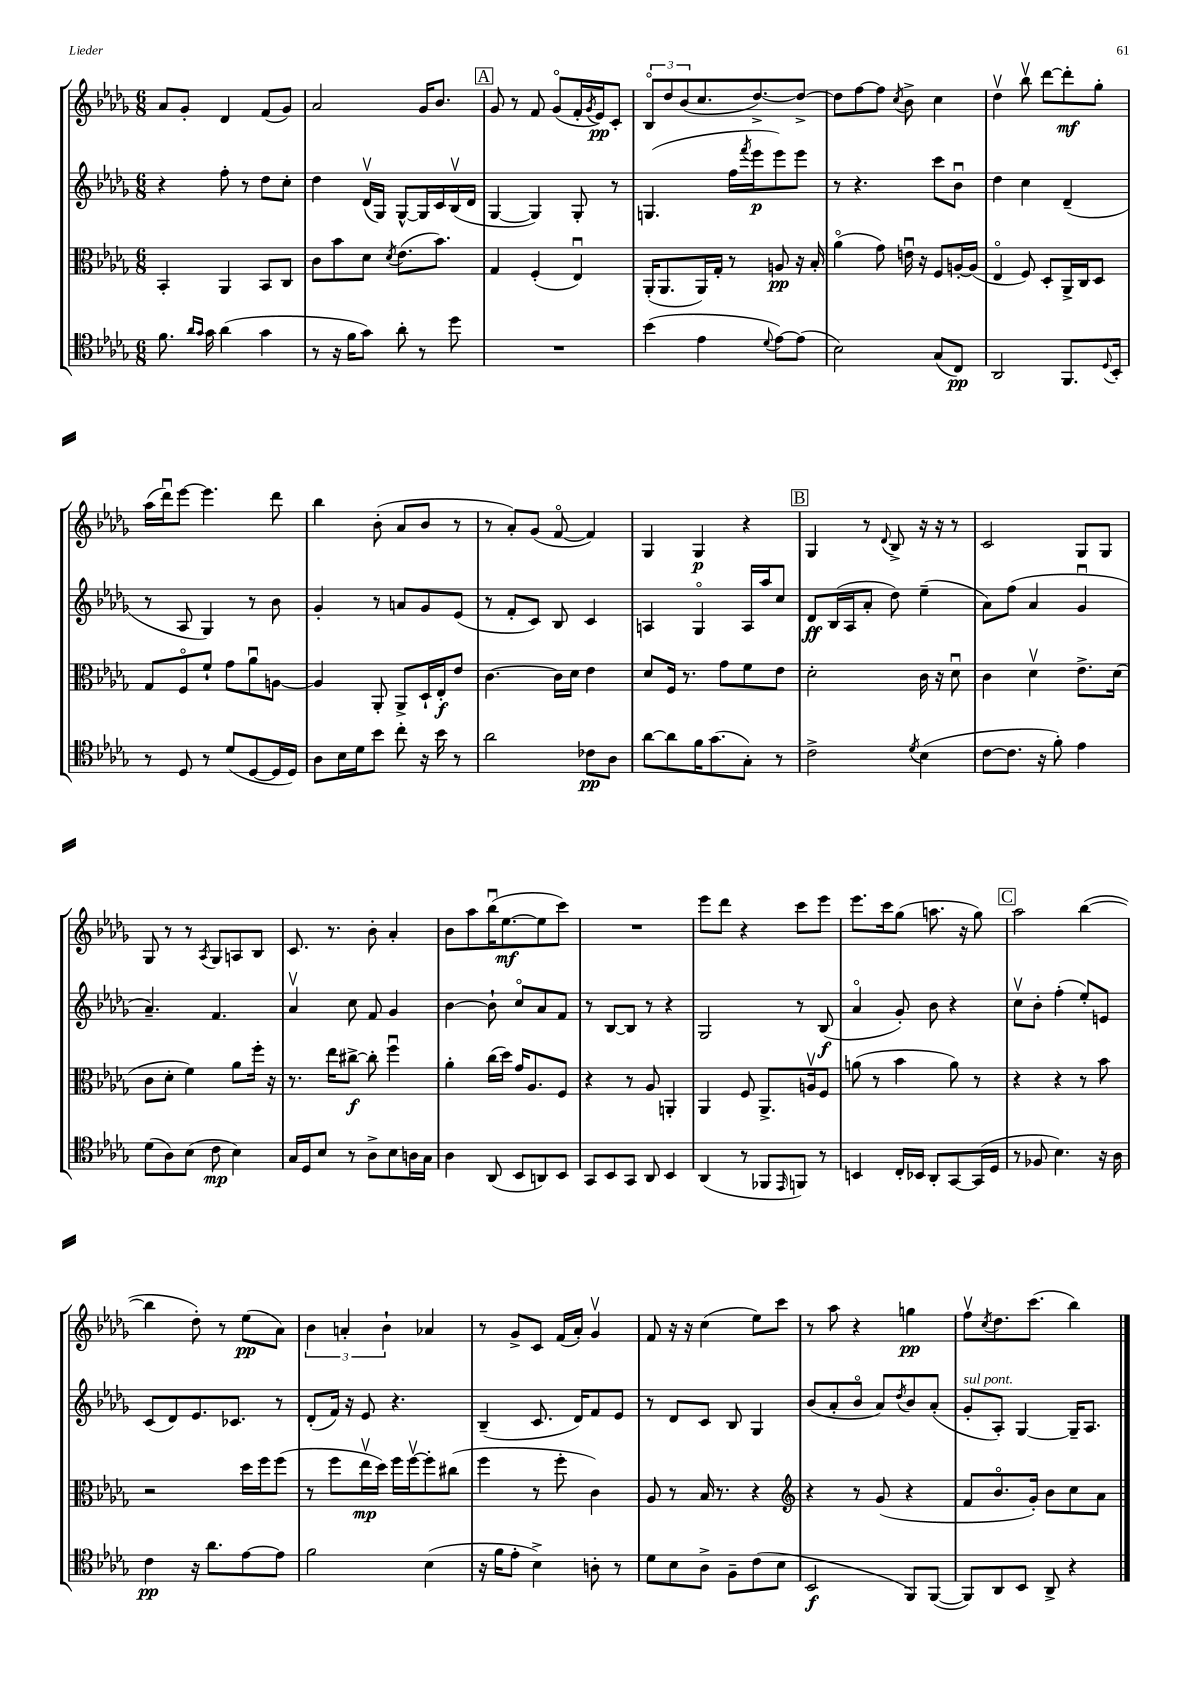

**kern	**dynam	**kern	**dynam	**kern	**dynam	**kern	**dynam
*part4	*part4	*part3	*part3	*part2	*part2	*part1	*part1
*staff4	*staff4	*staff3	*staff3	*staff2	*staff2	*staff1	*staff1
*clefC4	*	*clefC3	*	*clefG2	*	*clefG2	*
*k[b-e-a-d-g-]	*	*k[b-e-a-d-g-]	*	*k[b-e-a-d-g-]	*	*k[b-e-a-d-g-]	*
*M6/8	*	*M6/8	*	*M6/8	*	*M6/8	*
=72	=72	=72	=72	=72	=72	=72	=72
8.f\	.	4BB-'/	.	4r	.	8a-/L	.
.	.	.	.	.	.	8g-'/J	.
16qqa-/LL	.	.	.	.	.	.	.
16qqg-/JJ	.	.	.	.	.	.	.
16g-\	.	.	.	.	.	.	.
(4a-\	.	4AA-/	.	8ff'\	.	4d-/	.
.	.	.	.	8r	.	.	.
4g-\	.	8BB-/L	.	8dd-\L	.	(8f/L	.
.	.	8C/J	.	8cc'\J	.	8g-/J)	.
=73	=73	=73	=73	=73	=73	=73	=73
8r	.	8c\L	.	4dd-\	.	2a-/	.
16r	.	8b-\	.	.	.	.	.
16f\KL	.	.	.	.	.	.	.
8g-\J)	.	8d-\J	.	(16d-v/LL	.	.	.
.	.	.	.	16G-/JJ)	.	.	.
.	.	8qd-/	.	.	.	.	.
8a-'\	.	(8.e-\L	.	[8G-^^/L	.	.	.
8r	.	.	.	16G-/L]	.	16g-/KL	.
.	.	8.b-\J)	.	16c/	.	8.b-/J	.
8dd-\	.	.	.	(16B-v/	.	.	.
.	.	.	.	16d-/JJ	.	.	.
!!LO:REH:place=s1:t=A
=74	=74	=74	=74	=74	=74	=74	=74
2.r	.	4G-/	.	[4G-/	.	8g-/	.
.	.	.	.	.	.	8r	.
.	.	(4F'/	.	4G-/])	.	8f/	.
.	.	.	.	.	.	(8g-/L	.
.	.	4E-u/)	.	8G-'/	.	16f'/L	.
.	.	.	.	.	.	8qg-/	.
.	.	.	.	.	.	16e-/J)	pp
.	.	.	.	8r	.	8c'/J	.
=75	=75	=75	=75	=75	=75	=75	=75
(4b-\	.	(16AA-'/KL	.	(4.Gn/	.	12B-/L	.
.	.	8.AA-/	.	.	.	.	.
.	.	.	.	.	.	12dd-/	.
.	.	.	.	.	.	(12b-/	.
4e-\	.	16AA-/L)	.	.	.	8.cc/	.
.	.	16G-'/JJ	.	.	.	.	.
.	.	8r	.	16ff\LL	.	.	.
.	.	.	.	8qfff/	.	.	.
.	.	.	.	16eee-\J	p	[8.dd-^/)	.
8qqd-/	.	.	.	.	.	.	.
[8e-\L)	.	8An/	pp	8eee-\)	.	.	.
(8e-\J]	.	16r	.	8eee-\J	.	8dd-^/J_	.
.	.	16B-'/	.	.	.	.	.
=76	=76	=76	=76	=76	=76	=76	=76
2B-\)	.	(4a-\	.	8r	.	8dd-\L]	.
.	.	.	.	4.r	.	[8ff\	.
.	.	8g-\)	.	.	.	8ff\J]	.
.	.	.	.	.	.	8qcc/	.
.	.	16enu\	.	.	.	8b-^\	.
.	.	16r	.	.	.	.	.
(8G-/L	.	8F/L	.	8ccc\L	.	4cc\	.
8C/J)	pp	[16An'/L	.	8b-u\J	.	.	.
.	.	(16A/JJ]	.	.	.	.	.
=77	=77	=77	=77	=77	=77	=77	=77
2AA-/	.	4E-/	.	4dd-\	.	4dd-v\	.
.	.	8F/)	.	4cc\	.	8bb-v\	.
.	.	8D-'/L	.	.	.	[8ddd-\L	.
8.FF/L	.	16AA-^/L	.	(4d-~/	.	8ddd-'\]	mf
.	.	16C/J	.	.	.	.	.
.	.	8D-/J	.	.	.	8gg-'\J	.
8qqD-/	.	.	.	.	.	.	.
16BB-'/Jk	.	.	.	.	.	.	.
!!LO:LB:g=z
=78	=78	=78	=78	=78	=78	=78	=78
8r	.	8G-/L	.	8r	.	(16aa-\LL	.
.	.	.	.	.	.	16ddd-u\J)	.
8D-/	.	8F/	.	8A-/	.	[8eee-\J	.
8r	.	8f`/J	.	4G-/)	.	4.eee-\]	.
(8d-/L	.	8g-\L	.	.	.	.	.
[8D-/	.	8a-u\	.	8r	.	.	.
16D-/L]	.	[8An\J	.	8b-\	.	8ddd-\	.
16D-/JJ)	.	.	.	.	.	.	.
=79	=79	=79	=79	=79	=79	=79	=79
8A-\L	.	4A/]	.	4g-'/	.	4bb-\	.
16B-\L	.	.	.	.	.	.	.
16d-\J	.	.	.	.	.	.	.
8b-\J	.	8AA-'/	.	8r	.	(8b-'\	.
8cc'\	.	8AA-^/L	.	8an/L	.	8a-/L	.
16r	.	16D-`/L	.	8g-/	.	8b-/J	.
16b-\	.	16E-'/J	f	.	.	.	.
8r	.	8e-/J	.	(8e-/J	.	8r	.
=80	=80	=80	=80	=80	=80	=80	=80
2a-\	.	[4.c\	.	8r	.	8r	.
.	.	.	.	8f'/L	.	8a-'/L)	.
.	.	.	.	8c/J)	.	(8g-/J	.
.	.	16c\LL]	.	8B-/	.	[8f/	.
.	.	16d-\JJ	.	.	.	.	.
8c-X\L	pp	4e-\	.	4c/	.	4f/])	.
8A-\J	.	.	.	.	.	.	.
=81	=81	=81	=81	=81	=81	=81	=81
[8a-\L	.	8d-/L	.	4An/	.	4G-/	.
8a-\]	.	16F/Jk	.	.	.	.	.
.	.	8.r	.	.	.	.	.
16f\K	.	.	.	4G-/	.	4G-/	p
(8.g-\	.	.	.	.	.	.	.
.	.	8g-\L	.	.	.	.	.
8G-'\J)	.	8f\	.	16A/LL	.	4r	.
.	.	.	.	16aa-/J	.	.	.
8r	.	8e-\J	.	8cc/J	.	.	.
!!LO:REH:place=s1:t=B
=82	=82	=82	=82	=82	=82	=82	=82
2c^\	.	2d-'\	.	8d-/L	ff	4G-/	.
.	.	.	.	(16B-/L	.	.	.
.	.	.	.	16A-/J	.	.	.
.	.	.	.	8a-'/J	.	8r	.
.	.	.	.	.	.	8qqd-/	.
.	.	.	.	8dd-\)	.	8B-^/	.
8qd-/	.	.	.	.	.	.	.
(4B-\	.	16c\	.	(4ee-~\	.	16r	.
.	.	16r	.	.	.	16r	.
.	.	8d-u\	.	.	.	8r	.
=83	=83	=83	=83	=83	=83	=83	=83
[8c\L	.	4c\	.	8a-\L)	.	2c/	.
8.c\J]	.	.	.	(8ff\J	.	.	.
.	.	4d-v\	.	4a-/	.	.	.
16r	.	.	.	.	.	.	.
8f'\)	.	.	.	.	.	.	.
4e-\	.	8.e-^\L	.	4g-u/	.	8G-/L	.
.	.	.	.	.	.	8G-/J	.
.	.	(16d-\Jk	.	.	.	.	.
!!LO:LB:g=z
=84	=84	=84	=84	=84	=84	=84	=84
(8d-\L	.	8c\L	.	4.a-~/)	.	8G-/	.
8A-\)	.	8d-'\J	.	.	.	8r	.
(8B-\J	.	4f\)	.	.	.	8r	.
.	.	.	.	.	.	8qA-/	.
8c\	mp	.	.	4.f/	.	8G-/L	.
4B-\)	.	8a-\L	.	.	.	8An/	.
.	.	16ff'\Jk	.	.	.	8B-/J	.
.	.	16r	.	.	.	.	.
=85	=85	=85	=85	=85	=85	=85	=85
16G-/LL	.	8.r	.	4a-v/	.	8.c/	.
16D-/J	.	.	.	.	.	.	.
8B-/J	.	.	.	.	.	.	.
.	.	16ee-\KL	.	.	.	8.r	.
8r	.	[8cc#X^\J	f	8cc\	.	.	.
8A-^\L	.	8cc#'\]	.	8f/	.	8b-'\	.
8B-\	.	4ffu\	.	4g-/	.	4a-'/	.
16An\L	.	.	.	.	.	.	.
16G-\JJ	.	.	.	.	.	.	.
=86	=86	=86	=86	=86	=86	=86	=86
4A-\	.	4a-'\	.	[4b-\	.	8b-\L	.
.	.	.	.	.	.	8aa-\	.
(8AA-/	.	(16cc\LL	.	8b-`\]	.	(16bb-u\K	.
.	.	16dd-\JJ)	.	.	.	[8.ee-\	mf
8BB-/L	.	16g-/KL	.	8cc/L	.	.	.
.	.	8.A-/	.	.	.	.	.
8AAn/)	.	.	.	8a-/	.	8ee-\]	.
8BB-/J	.	8F/J	.	8f/J	.	8ccc\J)	.
=87	=87	=87	=87	=87	=87	=87	=87
8GG-/L	.	4r	.	8r	.	2.r	.
8BB-/	.	.	.	[8B-/L	.	.	.
8GG-/J	.	8r	.	8B-/J]	.	.	.
8AA-/	.	8A-/	.	8r	.	.	.
4BB-/	.	4AAn'/	.	4r	.	.	.
=88	=88	=88	=88	=88	=88	=88	=88
(4AA-/	.	4AA-/	.	2G-/	.	8eee-\L	.
.	.	.	.	.	.	8ddd-\J	.
8r	.	8F/	.	.	.	4r	.
8FF-X/L	.	8.AA-^/L	.	.	.	.	.
16qqEE-/	.	.	.	.	.	.	.
8FFn/J)	.	.	.	8r	.	8ccc\L	.
.	.	16Anv/k	.	.	.	.	.
8r	.	8F/J	.	(8B-/	f	8eee-\J	.
=89	=89	=89	=89	=89	=89	=89	=89
4BBn/	.	(8an\	.	4a-/	.	8.eee-\L	.
.	.	8r	.	.	.	.	.
.	.	.	.	.	.	16ccc\k	.
16C'/LL	.	4b-\	.	8g-'/)	.	(8gg-\J	.
16BB-X/JJ	.	.	.	.	.	.	.
8AA-'/L	.	.	.	8b-\	.	8.aan\	.
[8GG-/	.	8a\)	.	4r	.	.	.
.	.	.	.	.	.	16r	.
(16GG-/L]	.	8r	.	.	.	8gg-\)	.
16D-/JJ	.	.	.	.	.	.	.
!!LO:REH:place=s1:t=C
=90	=90	=90	=90	=90	=90	=90	=90
8r	.	4r	.	8ccv\L	.	2aa-\	.
8F-X/	.	.	.	8b-'\J	.	.	.
4.B-\)	.	4r	.	(4ff'\	.	.	.
.	.	8r	.	8ee-'/L)	.	([4bb-\	.
16r	.	8b-\	.	8en/J	.	.	.
16A-\	.	.	.	.	.	.	.
!!LO:LB:g=z
=91	=91	=91	=91	=91	=91	=91	=91
4c\	pp	2r	.	(8c/L	.	4bb-\]	.
.	.	.	.	8d-/)	.	.	.
16r	.	.	.	8.e-/	.	8dd-'\)	.
8.a-\L	.	.	.	.	.	.	.
.	.	.	.	.	.	8r	.
.	.	.	.	8.c-X/J	.	.	.
[8e-\	.	16dd-\LL	.	.	.	(8ee-\L	pp
.	.	16ff\J	.	.	.	.	.
8e-\J]	.	(8ff\J	.	8r	.	8a-\J)	.
=92	=92	=92	=92	=92	=92	=92	=92
2f\	.	8r	.	(8d-'/L	.	6b-\	.
.	.	8ff\L	.	16f/Jk)	.	.	.
.	.	.	.	.	.	6an'/	.
.	.	.	.	16r	.	.	.
.	.	16ee-v\L	mp	8e-/	.	.	.
.	.	16dd-\JJ)	.	.	.	.	.
.	.	.	.	.	.	6b-`\	.
.	.	16ff\LL	.	4.r	.	.	.
.	.	[16ffv\J	.	.	.	.	.
(4B-\	.	8ff'\]	.	.	.	4a-X/	.
.	.	(8cc#X\J	.	.	.	.	.
=93	=93	=93	=93	=93	=93	=93	=93
16r	.	4ff\	.	(4B-~/	.	8r	.
16f\KL	.	.	.	.	.	.	.
8e-'\J	.	.	.	.	.	8g-^/L	.
4B-^\)	.	8r	.	8.c/	.	8c/J	.
.	.	8ff'\	.	.	.	(16f/LL	.
.	.	.	.	16d-/KL)	.	16a-'/JJ)	.
8An'\	.	4c\)	.	8f/	.	4g-v/	.
8r	.	.	.	8e-/J	.	.	.
=94	=94	=94	=94	=94	=94	=94	=94
8d-\L	.	8A-/	.	8r	.	8f/	.
8B-\	.	8r	.	8d-/L	.	16r	.
.	.	.	.	.	.	16r	.
8A-^\J	.	16B-/	.	8c/J	.	(4cc\	.
.	.	8.r	.	.	.	.	.
8F~\L	.	.	.	8B-/	.	.	.
(8c\	.	4r	.	4G-/	.	8ee-\L)	.
8B-\J	.	.	.	.	.	8ccc\J	.
=95	=95	=95	=95	=95	=95	=95	=95
*	*	*clefG2	*	*	*	*	*
2BB-/	f	4r	.	(8b-/L	.	8r	.
.	.	.	.	8a-'/	.	8aa-\	.
.	.	8r	.	8b-/J	.	4r	.
.	.	(8g-/	.	8a-/L)	.	.	.
.	.	.	.	8qdd-/	.	.	.
8FF/L)	.	4r	.	8b-/	.	4ggn\	pp
([8FF/J	.	.	.	(8a-'/J	.	.	.
=96	=96	=96	=96	=96	=96	=96	=96
!	!	!	!	!LO:TX:a:i:t=sul pont.	!	!	!
8FF/L])	.	8f/L	.	8g-'/L	.	8ffv\L	.
.	.	.	.	.	.	8qcc/	.
8AA-/	.	8.b-/	.	8A-'/J)	.	8.dd-\	.
8BB-/J	.	.	.	[4G-/	.	.	.
.	.	16g-'/Jk)	.	.	.	(8.ccc\J	.
8AA-^/	.	8b-\L	.	.	.	.	.
4r	.	8cc\	.	16G-~/KL]	.	4bb-\)	.
.	.	.	.	8.A-/J	.	.	.
.	.	8a-\J	.	.	.	.	.
==	==	==	==	==	==	==	==
*-	*-	*-	*-	*-	*-	*-	*-
